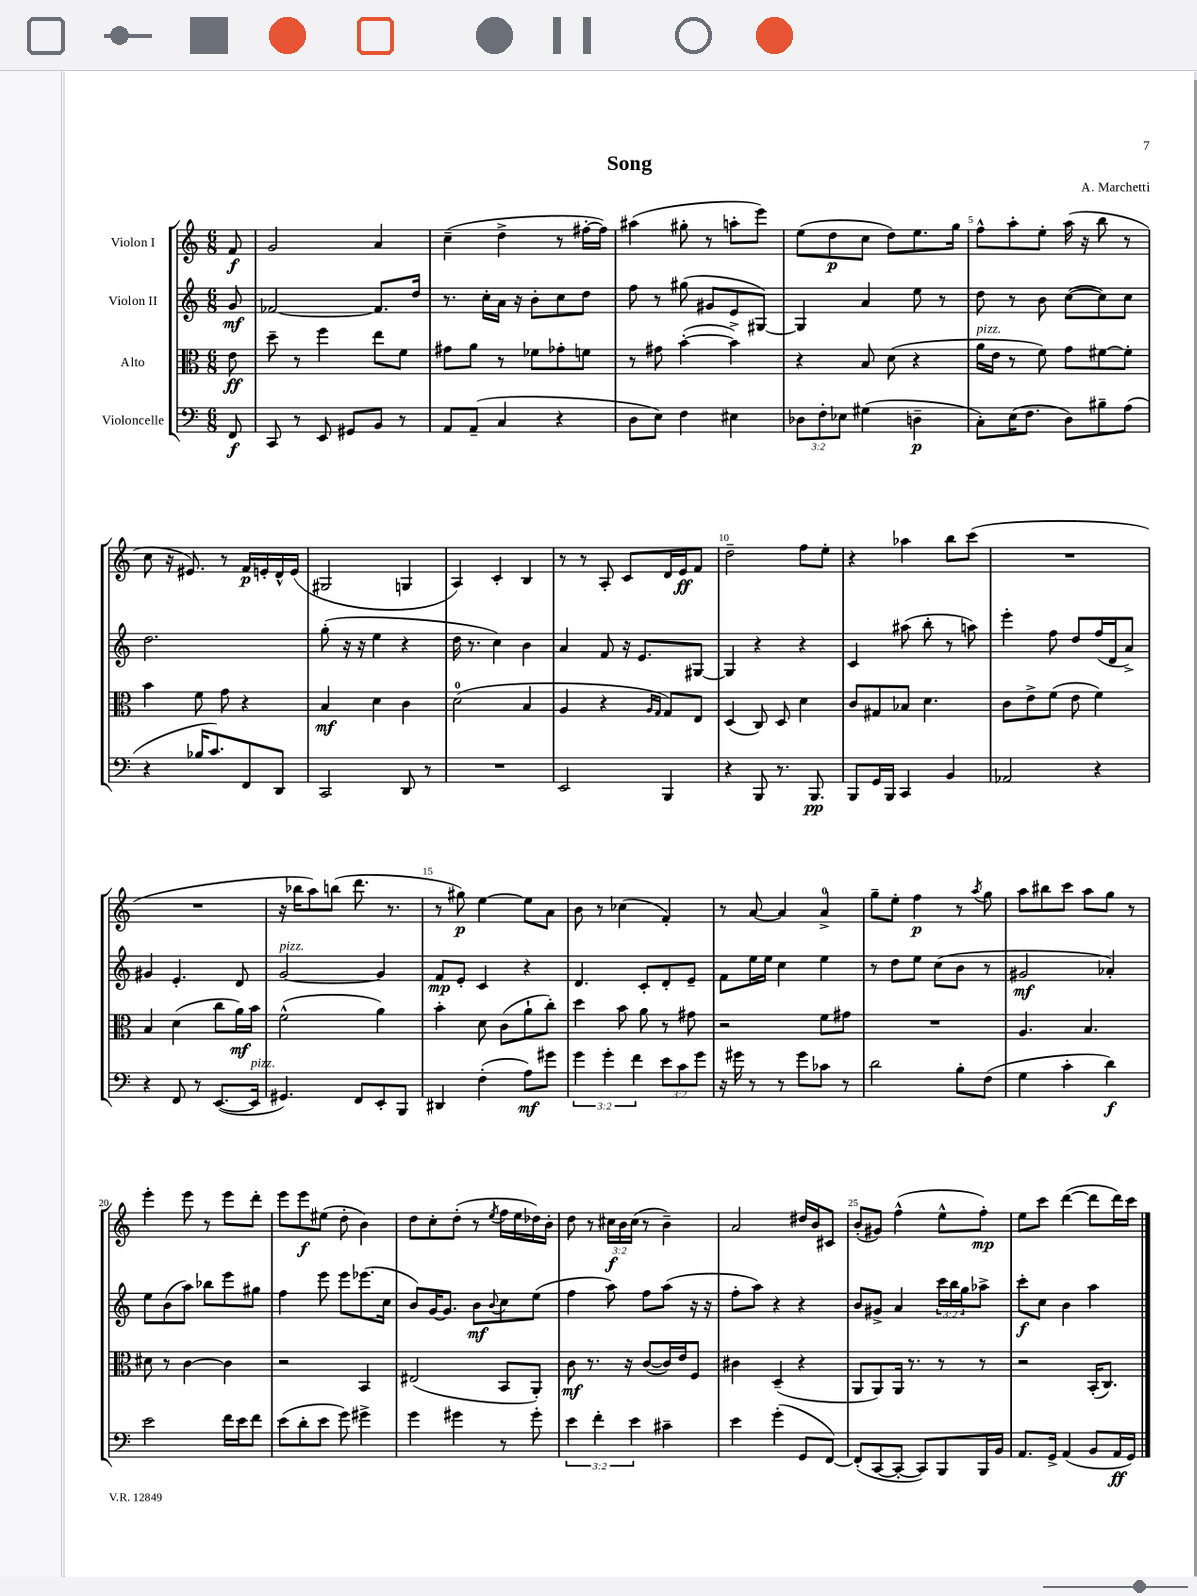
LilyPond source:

\header { title = "Song" composer = "A. Marchetti" }
<<
\new StaffGroup <<
\new Staff = "s0" \with { instrumentName = "Violon I" } {
    \clef treble \key c \major \numericTimeSignature \time 6/8 \override Staff.TupletNumber.text = #tuplet-number::calc-fraction-text \partial 8
    f'8\f |
    g'2 a'4 |
    c''4--( d''4-> r8 fis''16~-. fis''16) |
    ais''4( gis''8-. r8 a''8-. e'''8) |
    e''8( d''8\p c''8 d''8) e''8. g''16 |
    f''8-^ a''8-. e''8-. a''16( r16 b''8 r8 |
    c''8 r16 eis'8.) r8 f'16\p e'16-. d'16-^ e'16( |
    gis2 g4 |
    a4) c'4-. b4 |
    r8 r8 a8-. c'8 d'16 e'16\ff f'8 |
    d''2-- f''8 e''8-. |
    r4 aes''4 b''8 c'''8( |
    R2. |
    R2. |
    r16 bes''16 a''8) b''8( d'''8. r8. |
    r8 gis''8\p) e''4~ e''8 a'8 |
    b'8 r8 ces''4( f'4-.) |
    r8 a'8~ a'4 a'4-0-> |
    g''8-- e''8-. f''4\p r8 \acciaccatura { a''8 } g''8 |
    a''8 bis''8 c'''8 a''8 g''8 r8 |
    e'''4-. e'''8 r8 e'''8 d'''8-. |
    e'''8 e'''8\f eis''8( d''8-. b'4) |
    d''8 c''8-. d''8-.( r8 \acciaccatura { e''8 } f''16 e''16 des''16) b'16-. |
    d''8 r8 \tuplet 3/2 { cis''16\f b'16 cis''16( } r8 b'4--) |
    a'2 dis''16 b'16 cis'8 |
    b'8-.( gis'8) f''4-^( e''8-^ f''8-.\mp) |
    e''8 c'''8 d'''4~( d'''8 d'''16) c'''16 \bar "|." |
}
\new Staff = "s1" \with { instrumentName = "Violon II" } {
    \clef treble \key c \major \numericTimeSignature \time 6/8 \override Staff.TupletNumber.text = #tuplet-number::calc-fraction-text \partial 8
    g'8\mf |
    fes'2~ fes'8. d''16 |
    r8. c''16-. a'16 r16 b'8-. c''8 d''8 |
    f''8 r8 gis''8( gis'8 e'8 gis8~) |
    gis4 a'4 e''8 r8 |
    d''8 r8 b'8 c''8~( c''8) c''8 |
    d''2. |
    g''8-.( r16 r16 e''4 r4 |
    d''16 r8. c''4) b'4 |
    a'4 f'8 r16 e'8. gis8~ |
    gis4 r4 r4 |
    c'4 ais''8( b''8-. r8 a''8) |
    e'''4-. f''8 d''8 f''16( d'16 a'8->) |
    gis'4 e'4.-. d'8 |
    g'2~^\markup { \italic "pizz." } g'4 |
    f'8\mp e'8-. c'4 r4 |
    d'4. c'8-. d'8-. e'8-- |
    f'8 e''16 e''16 c''4 e''4 |
    r8 d''8 e''8 c''8( b'8 r8 |
    gis'2\mf aes'4-.) |
    e''8 b'8( a''8) bes''8 e'''8 gis''8 |
    f''4 e'''8 e'''8 ees'''8.( c''16 |
    b'8) g'16~ g'8. b'8\mf \appoggiatura { b'8 } c''8 e''8( |
    f''4 a''8) f''8 a''8( r16 r16 |
    f''8-. a''8) r4 r4 |
    b'8 gis'8-> a'4 \tuplet 3/2 { c'''16 b''16 g''16 } aes''8-> |
    c'''8-.\f c''8 b'4 a''4 \bar "|." |
}
\new Staff = "s2" \with { instrumentName = "Alto" } {
    \clef alto \key c \major \numericTimeSignature \time 6/8 \partial 8
    e'8\ff |
    d''8-- r8 f''4 e''8 f'8 |
    gis'8 a'8 r8 fes'8 ges'8-. f'8 |
    r8 gis'8 b'4~-.( b'4->) |
    r4 b8 d'8( r4 |
    a'16^\markup { \italic "pizz." } e'16 r8 f'8) g'8 fis'8~ fis'8-. |
    b'4 f'8 g'8 r4 |
    b4\mf d'4 c'4 |
    d'2-0( b4 |
    a4 r4 \grace { a16 g16 } g8) e8 |
    d4( c8) d8 d'4 |
    c'8 gis8 bes8 d'4. |
    c'8 e'8-> f'8( e'8 f'4) |
    b4 d'4( c''8 a'16\mf) b'16 |
    f'2-^( a'4) |
    b'4-. d'8 c'8( a'8-! c''8-.) |
    d''4 b'8 a'8 r8 gis'8 |
    r2 f'8 gis'8 |
    R2. |
    a4. b4. |
    dis'8 r8 c'4~ c'4 |
    r2 b,4 |
    eis2( b,8 a,8-.) |
    c'8\mf r8. r16 c'8~( c'16) e'16 f8 |
    cis'4 d4--( r4 |
    a,8 a,8) a,16 r8. r8 r8 |
    r2 b,16-.( c8.) \bar "|." |
}
\new Staff = "s3" \with { instrumentName = "Violoncelle" } {
    \clef bass \key c \major \numericTimeSignature \time 6/8 \override Staff.TupletNumber.text = #tuplet-number::calc-fraction-text \partial 8
    f,8\f |
    c,8 r8 e,8 gis,8 b,8 r8 |
    a,8 a,8--( c4 r4 |
    d8 e8) f4 eis4 |
    \tuplet 3/2 { des8 f8-. ees8 } gis4( d4--\p |
    c8-.) e16( f8. d8) bis8-- a8( |
    r4 bes16 c'8.) f,8 d,8 |
    c,2 d,8 r8 |
    R2. |
    e,2 b,,4 |
    r4 b,,8 r8. b,,8.\pp |
    b,,8 g,16 b,,16 c,4 b,4 |
    aes,2 r4 |
    r4 f,8 r8 e,8.~( e,16^\markup { \italic "pizz." } |
    gis,4.) f,8 e,8-. b,,8 |
    dis,4 f4-.( a8\mf) gis'8 |
    \tuplet 3/2 { g'4 g'4-. f'4 } \tuplet 3/2 { e'8 c'8 g'8 } |
    r16 gis'16 r8 r8 gis'8 ces'8 r8 |
    d'2 b8-. f8( |
    g4 c'4-. d'4\f) |
    e'2 f'16 e'16 f'8 |
    e'8( d'8-. e'8 g'8) gis'4-> |
    g'4 gis'4 r8 gis'8-. |
    \tuplet 3/2 { e'4 f'4-. e'4 } cis'4-- |
    e'4 g'4-.( g,8 f,8~) |
    f,8-.( c,8~ c,8~-. c,8) b,,8 b,,16 b,16 |
    a,8. g,16-> a,4( b,8 a,16\ff g,16) \bar "|." |
}
>>
>>
\layout { \context { \Score \override BarNumber.break-visibility = ##(#f #t #t) barNumberVisibility = #(every-nth-bar-number-visible 5) } }
